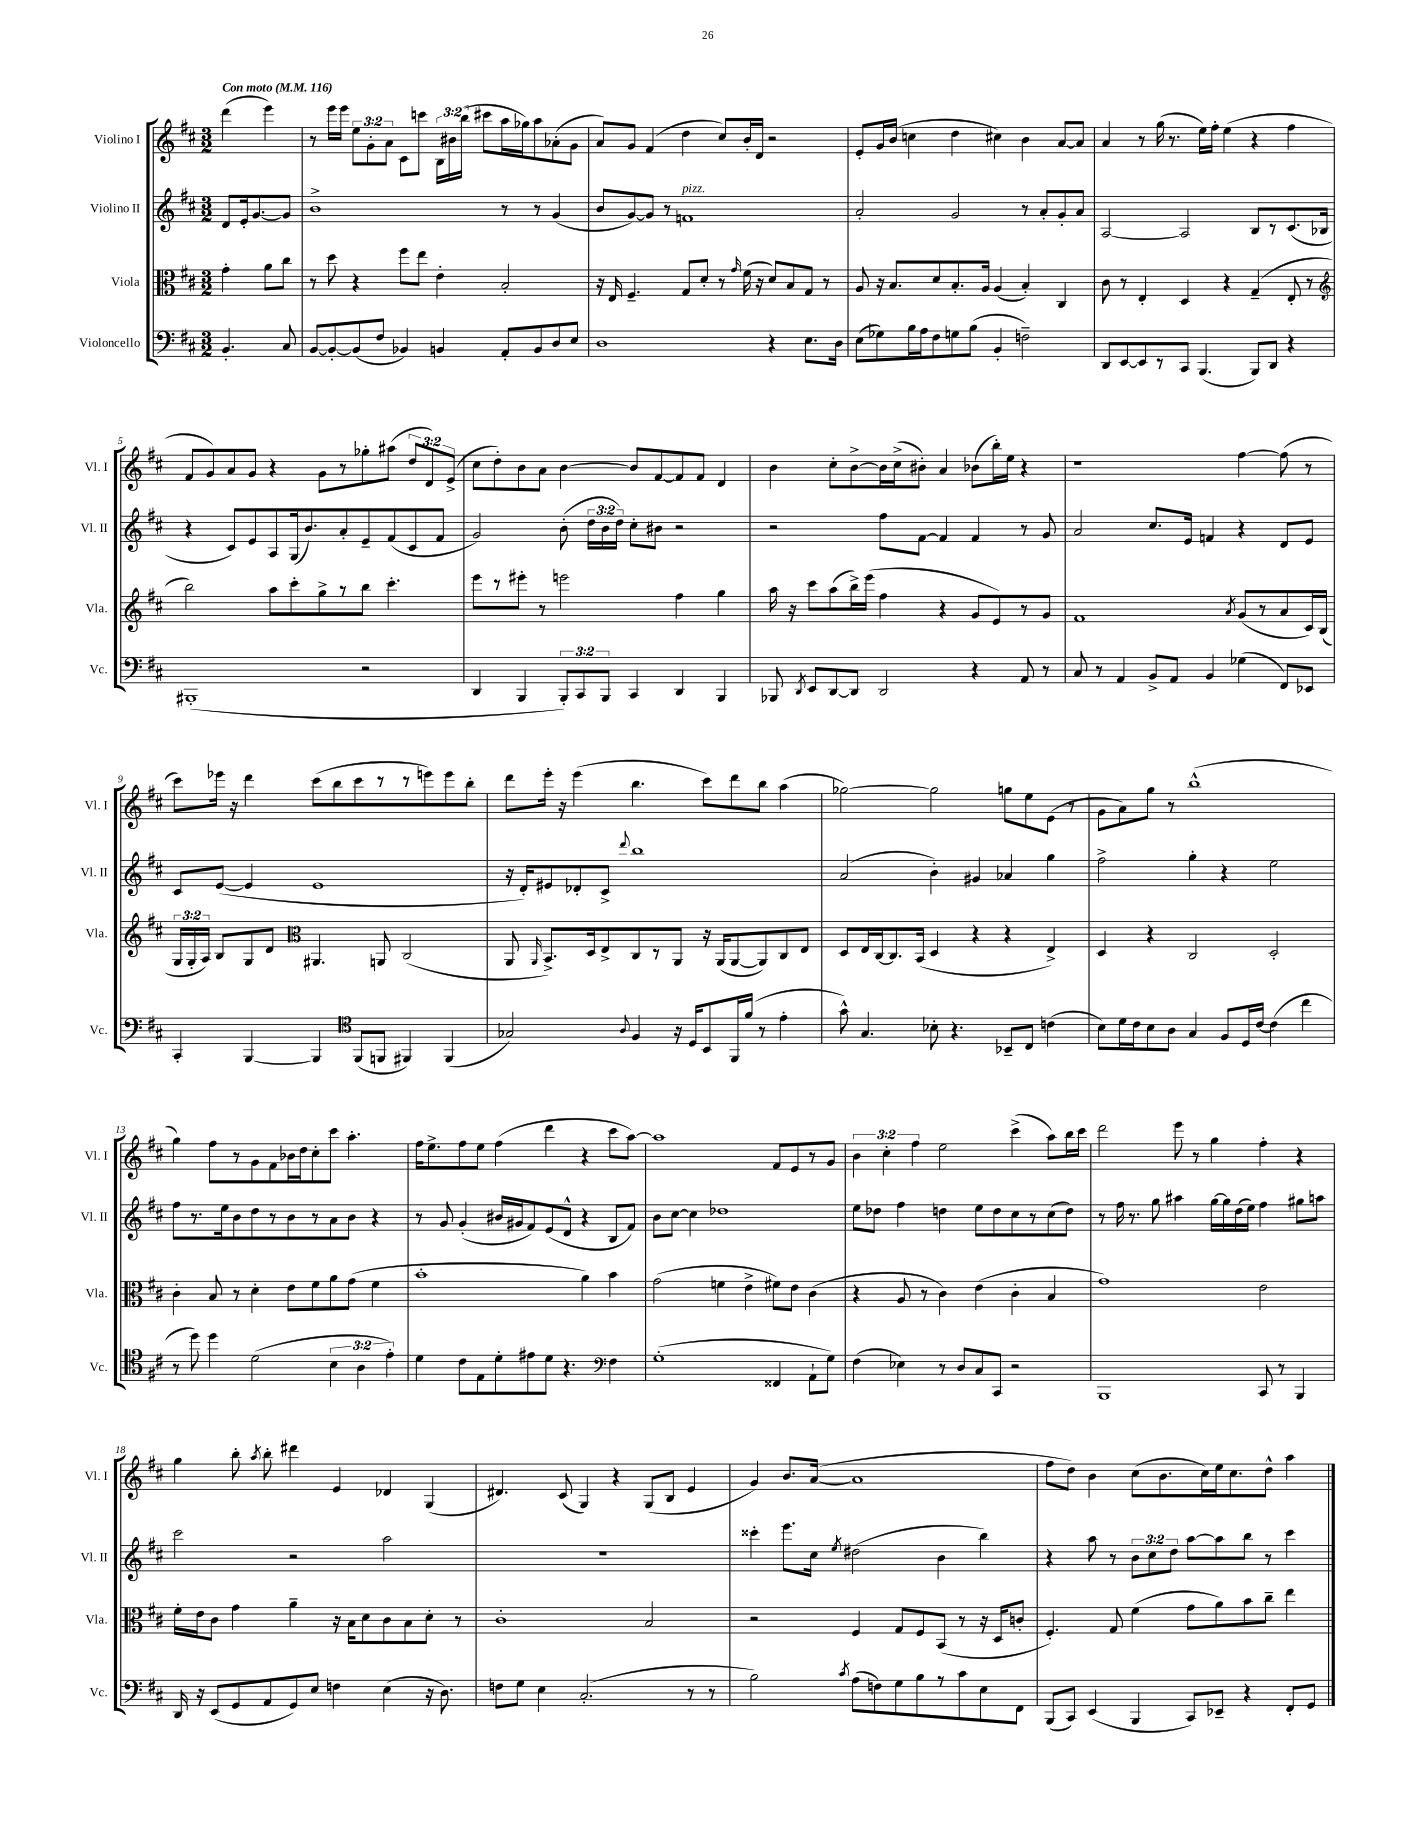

**kern	**kern	**kern	**kern
*part4	*part3	*part2	*part1
*staff4	*staff3	*staff2	*staff1
*I"Violoncello	*I"Viola	*I"Violino II	*I"Violino I
*I'Vc.	*I'Vla.	*I'Vl. II	*I'Vl. I
*clefF4	*clefC3	*clefG2	*clefG2
*k[f#c#]	*k[f#c#]	*k[f#c#]	*k[f#c#]
*M3/2	*M3/2	*M3/2	*M3/2
*MM116	*MM116	*MM116	*MM116
=	=	=	=
!	!	!	!LO:TX:a:B:t=Con moto
4.BB'/	4g'\	8d/L	(4ddd\
.	.	16e'/k	.
.	.	[8.g/	.
.	8a\L	.	4eee\)
8C#/	8cc#\J	8g/J]	.
=1	=1	=1	=1
[8BB/L	8r	1b^	8r
8BB'/_	8dd\	.	16eee\LL
.	.	.	16eee\JJ
(8BB/]	4r	.	12ee\L
.	.	.	12g'\
8F#/J	.	.	.
.	.	.	12a\J
4BB-X/)	8ff#\L	.	8c#\L
.	8ee\J	.	8cccn\J
4BBn/	4e'\	.	24B\LL
.	.	.	24b#X\
.	.	.	(24bb\JJ
.	.	.	8ccc#X\L
8AA'/L	2B'/	8r	16aa\L
.	.	.	16gg-X\J)
8BB/	.	8r	8aa\
8D/	.	(4g/	(8a-X'\
8E/J	.	.	8g\J
=2	=2	=2	=2
1D	16r	8b/L	8a/L)
.	16E/	.	.
.	4.F#~/	[8g/)	8g/J
.	.	8g/J]	(4f#/
.	.	8r	.
!	!	!LO:TX:a:i:t=pizz.	!
.	8G/L	1fn	4dd\
.	8d'/J	.	.
.	8r	.	8cc#/L)
.	16qqg/	.	.
.	(16f#\	.	16b'/L
.	16r	.	16d/JJ
4r	8d/L)	.	2r
.	8B/	.	.
8.E\L	8G/J	.	.
.	8r	.	.
16D\Jk	.	.	.
=3	=3	=3	=3
(8E\L	8A/	2a'/	8e'/L
8G-X\)	16r	.	16g/L
.	8.B/L	.	(16b/JJ
16B\L	.	.	4ccn\
16A\J	.	.	.
8F#\	8d/	.	.
8Gn\	8.B'/	2g/	4dd\
(8B\J	.	.	.
.	16A/Jk	.	.
4BB'/	(4A/	.	4cc#X\)
2Fn~\)	4B'/)	8r	4b\
.	.	8a'/L	.
.	4C#/	8g'/	[8a/L
.	.	8a/J	8a/J]
=4	=4	=4	=4
8DD/L	8c#\	[2A/	4a/
[8EE/	8r	.	.
8EE/]	4E'/	.	8r
8r	.	.	(16gg\
.	.	.	8.r
8CC#/J	4D/	2A/]	.
(4.BBB/	.	.	16ee\LL)
.	.	.	16ff#'\JJ
.	4r	.	(4ee\
8BBB/L)	(4G~/	8B/L	4r
8DD/J	.	8r	.
4r	8E'/	(8.c#/	4ff#\
.	8r	.	.
.	.	16B-X/Jk	.
!!LO:LB:g=z
=5	=5	=5	=5
*	*clefG2	*	*
(1BBB#X'	2bb\)	4r	8f#/L
.	.	.	8g/)
.	.	8c#/L)	8a/
.	.	8e/	8g/J
.	8aa\L	8A/	4r
.	8ccc#'\	(16G/k	.
.	.	8.b/)	.
.	8gg^\	.	8g\L
.	8r	8a'/	8r
2r	8bb\J	8e~/	8gg-X'\
.	4.ccc#'\	(8f#/	(8aa#X\J
.	.	8c#/	12dd/L
.	.	.	12d/)
.	.	8f#/J	.
.	.	.	(12e^/J
=6	=6	=6	=6
4DD/	8eee\L	2g/)	8cc#\L
.	8r	.	8dd'\)
4BBB/	8eee#X'\J	.	8b\
.	8r	.	8a\J
12BBB'/L)	2eeen\	(8b'\	[4b\
12CC#/	.	.	.
.	.	24dd\LL	.
12BBB/J	.	24b\	.
.	.	24dd\JJ)	.
4CC#/	.	8cc#'\L	8b/L]
.	.	8b#X\J	[8f#/
4DD/	4ff#\	2r	8f#/]
.	.	.	8f#/J
4BBB/	4gg\	.	4d/
=7	=7	=7	=7
8BBB-X/	16aa\	2r	4b\
.	16r	.	.
8qDD/	.	.	.
8EE/L	8ccc#\L	.	.
[8DD/	(8aa\	.	8cc#'\L
8DD/J]	16bb^\L)	.	[8b^\
.	(16eee\JJ	.	.
2DD/	4ff#\	8ff#\L	16b\L]
.	.	.	(16cc#^\J
.	.	[8f#\J	8b#X'\J)
.	4r	4f#/]	4a/
4r	8g/L	4f#/	(8b-X\L
.	8e/)	.	16bb'\L)
.	.	.	16ee\JJ
8AA/	8r	8r	4r
8r	8g/J	8g/	.
=8	=8	=8	=8
8C#/	1f#	2a/	1r
8r	.	.	.
4AA/	.	.	.
8BB^/L	.	8.cc#/L	.
8AA/J	.	.	.
.	.	16e/Jk	.
4BB/	.	4fn/	.
.	8qa/	.	.
(4G-X\	(8g/L	4r	[4ff#\
.	8r	.	.
8FF#/L)	8a/	8d/L	(8ff#\]
8EE-X/J	16c#/L)	8e/J	8r
.	(16B/JJ	.	.
!!LO:LB:g=z
=9	=9	=9	=9
4CC#'/	24G/LL	8c#/L	8ccc#\L)
.	24G'/	.	.
.	24A/JJ)	.	.
.	8B/L	([8e/J	16eee-X\Jk
.	.	.	16r
[4BBB/	8G/	4e/]	4ddd\
.	8d/J	.	.
*	*clefC3	*	*
4BBB/]	4.AA#X/	1e	(8ccc#\L
.	.	.	8bb\
*clefC4	*	*	*
(8FF#/L	.	.	8ccc#\
8FFn/J	8AAn/	.	8r
4FF#X/)	(2C#/	.	8r
.	.	.	8eeen\)
(4FF#/	.	.	8eee\
.	.	.	8bb'\J
=10	=10	=10	=10
2G-X/)	8AA/	16r	8ddd\L
.	.	16d'/KL)	.
.	16qqAA/	.	.
.	8.BB^/L)	8e#X/	16eee'\Jk
.	.	.	16r
.	.	8d-X'/	(4eee\
.	16D/k	.	.
.	8E^/	8c#^/J	.
8qqA/	.	8qqddd/	.
4F#/	8C#/	1bb	4.bb\
.	8r	.	.
16r	8AA/J	.	.
16D/KL	.	.	.
8BB/	16r	.	8ccc#\L)
.	(16AA/KL	.	.
16FF#/L	[8AA/	.	8ddd\
(16f#/JJ	.	.	.
8r	8AA/])	.	8bb\J
4e'\	8C#/	.	(4aa\
.	8E/J	.	.
=11	=11	=11	=11
8g^^\)	8D/L	(2a/	[2gg-X\)
4.G/	16E/L	.	.
.	[16C#/J	.	.
.	8.C#/]	.	.
.	(16BB/Jk	.	.
8B-X'\	4D/	4b'\)	2gg-\]
4.r	.	.	.
.	4r	4g#X/	.
8BB-X~/L	4r	4a-X/	8ggn\L
8C#/J	.	.	8ee\
(4cn\	4E^/)	4gg\	(8e\J
.	.	.	8r
=12	=12	=12	=12
8B\L)	4D/	2ff#^\	8g\L
16d\L	.	.	8a\)
16c#\J	.	.	.
8B\	4r	.	8gg\J
8A\J	.	.	8r
4G/	2C#/	4gg'\	(1bb^^
8F#/L	.	4r	.
16D/L	.	.	.
[16c#/JJ	.	.	.
(4c#\]	2D'/	2ee\	.
4cc#\	.	.	.
!!LO:LB:g=z
=13	=13	=13	=13
8r	4c#'\	8ff#\L	4gg\)
8dd\)	.	8.r	.
4dd\	8B/	.	8ff#\L
.	.	16ee\k	.
.	8r	8b\	8r
(2d\	4d'\	8dd\	8g\
.	.	8r	8f#\
.	8e\L	8b\	16b-X\L
.	.	.	16dd\J
.	8f#\	8r	8cc#'\
6B\	8a\	8a\	8ccc#\J
.	(8g\J	8b\J	4.aa'\
6A\	.	.	.
.	4f#\	4r	.
6e'\)	.	.	.
=14	=14	=14	=14
4d\	1b'	8r	16ff#\KL
.	.	.	8.ee^\
.	.	8g/	.
8c#\L	.	(4g'/	8ff#\
8E\	.	.	8ee\J
8d'\	.	16b#X/LL	(4ff#\
.	.	16g#X/J	.
8e#X\	.	8f#/)	.
8d\J	.	(8e/	4ddd\
4.r	.	8d^^/J	.
.	4a\)	4r	4r
*clefF4	*	*	*
4F#\	4b\	8B/L	8ccc#\L
.	.	8f#/J)	[8aa\J)
=15	=15	=15	=15
(1G'	(2g\	8b\L	1aa]
.	.	[8cc#\J	.
.	.	4cc#\]	.
.	4fn\	1dd-X	.
.	4e^\	.	.
4FF##X/	8f#X\L)	.	8f#/L
.	8e\J	.	8e/
8AA`\L	(4c#\	.	8r
8G\J)	.	.	8g/J
=16	=16	=16	=16
(4F#\	4r	8ee\L	6b\
.	.	8dd-X\J	.
.	.	.	6cc#'\
4E-X\)	8A/	4ff#\	.
.	.	.	6ff#\
.	8r	.	.
8r	4c#\)	4ddn\	2ee\
8D/L	.	.	.
8C#/	(4e\	8ee\L	.
8CC#/J	.	8dd\	.
2r	4c#'\	8cc#\	(4ccc#^\
.	.	8r	.
.	4B/	(8cc#\	8aa\L)
.	.	8dd\J)	16bb\L
.	.	.	16ccc#\JJ
=17	=17	=17	=17
1BBB	1g)	8r	2ddd\
.	.	16ff#\	.
.	.	8.r	.
.	.	8gg\	.
.	.	4aa#X\	8eee\
.	.	.	8r
.	.	[16gg\LL	4gg\
.	.	16gg\]	.
.	.	(16dd\	.
.	.	16ee\JJ)	.
8CC#/	2e\	4ff#\	4ff#'\
8r	.	.	.
4BBB/	.	8gg#X\L	4r
.	.	8aan\J	.
!!LO:LB:g=z
=18	=18	=18	=18
16DD/	16f#'\LL	2ccc#\	4gg\
16r	16e\J	.	.
(8EE/L	8c#\J	.	.
8GG/	4g\	.	8bb'\
.	.	.	8qaa/
8AA/	.	.	8bb'\
8GG/)	4a~\	2r	4ddd#X\
8E/J	.	.	.
4Fn\	16r	.	4e/
.	16B\KL	.	.
.	8d\	.	.
(4E\	8c#\	2aa\	4d-X/
.	8B\	.	.
16r	8d'\J	.	(4G/
8.D\)	.	.	.
.	8r	.	.
=19	=19	=19	=19
8Fn\L	1c#'	1.r	4.d#X/)
8G\J	.	.	.
4E\	.	.	.
.	.	.	(8c#/
(2.C#'/	.	.	4G/)
.	.	.	4r
.	2B/	.	(8G/L
.	.	.	8B/J
8r	.	.	4e/
8r	.	.	.
=20	=20	=20	=20
2B\)	2r	4ccc##X'\	4g/)
.	.	8.eee\L	8.b/L
.	.	16cc#\Jk	([16a/Jk
8qc#/	.	8qee/	.
(8A\L	4F#/	(2dd#X\	1a]
8Fn\)	.	.	.
8G\	8G/L	.	.
8B\	8F#/	.	.
8r	(8BB/J	4b\	.
8c#\	8r	.	.
8E\	16r	4bb\)	.
.	16D/KL	.	.
8FF#\J	8cn'/J	.	.
=21	=21	=21	=21
(8BBB/L	4.F#'/)	4r	8ff#\L
8CC#/J)	.	.	8dd\J)
(4EE/	.	8aa\	4b\
.	8G/	8r	.
4BBB/	(4f#\	12b\L	(8cc#\L
.	.	12cc#\	.
.	.	.	8.b\
.	.	12dd\J	.
8CC#/L)	8g\L	[8aa\L	.
.	.	.	16cc#\L)
8EE-X~/J	8a\)	8aa\]	16ee\J
.	.	.	8.cc#\
4r	8b\	8bb\J	.
.	8cc#~\J	8r	8dd^^\J
8FF#'/L	4ee\	4ccc#\	4aa\
8GG/J	.	.	.
==	==	==	==
*-	*-	*-	*-
